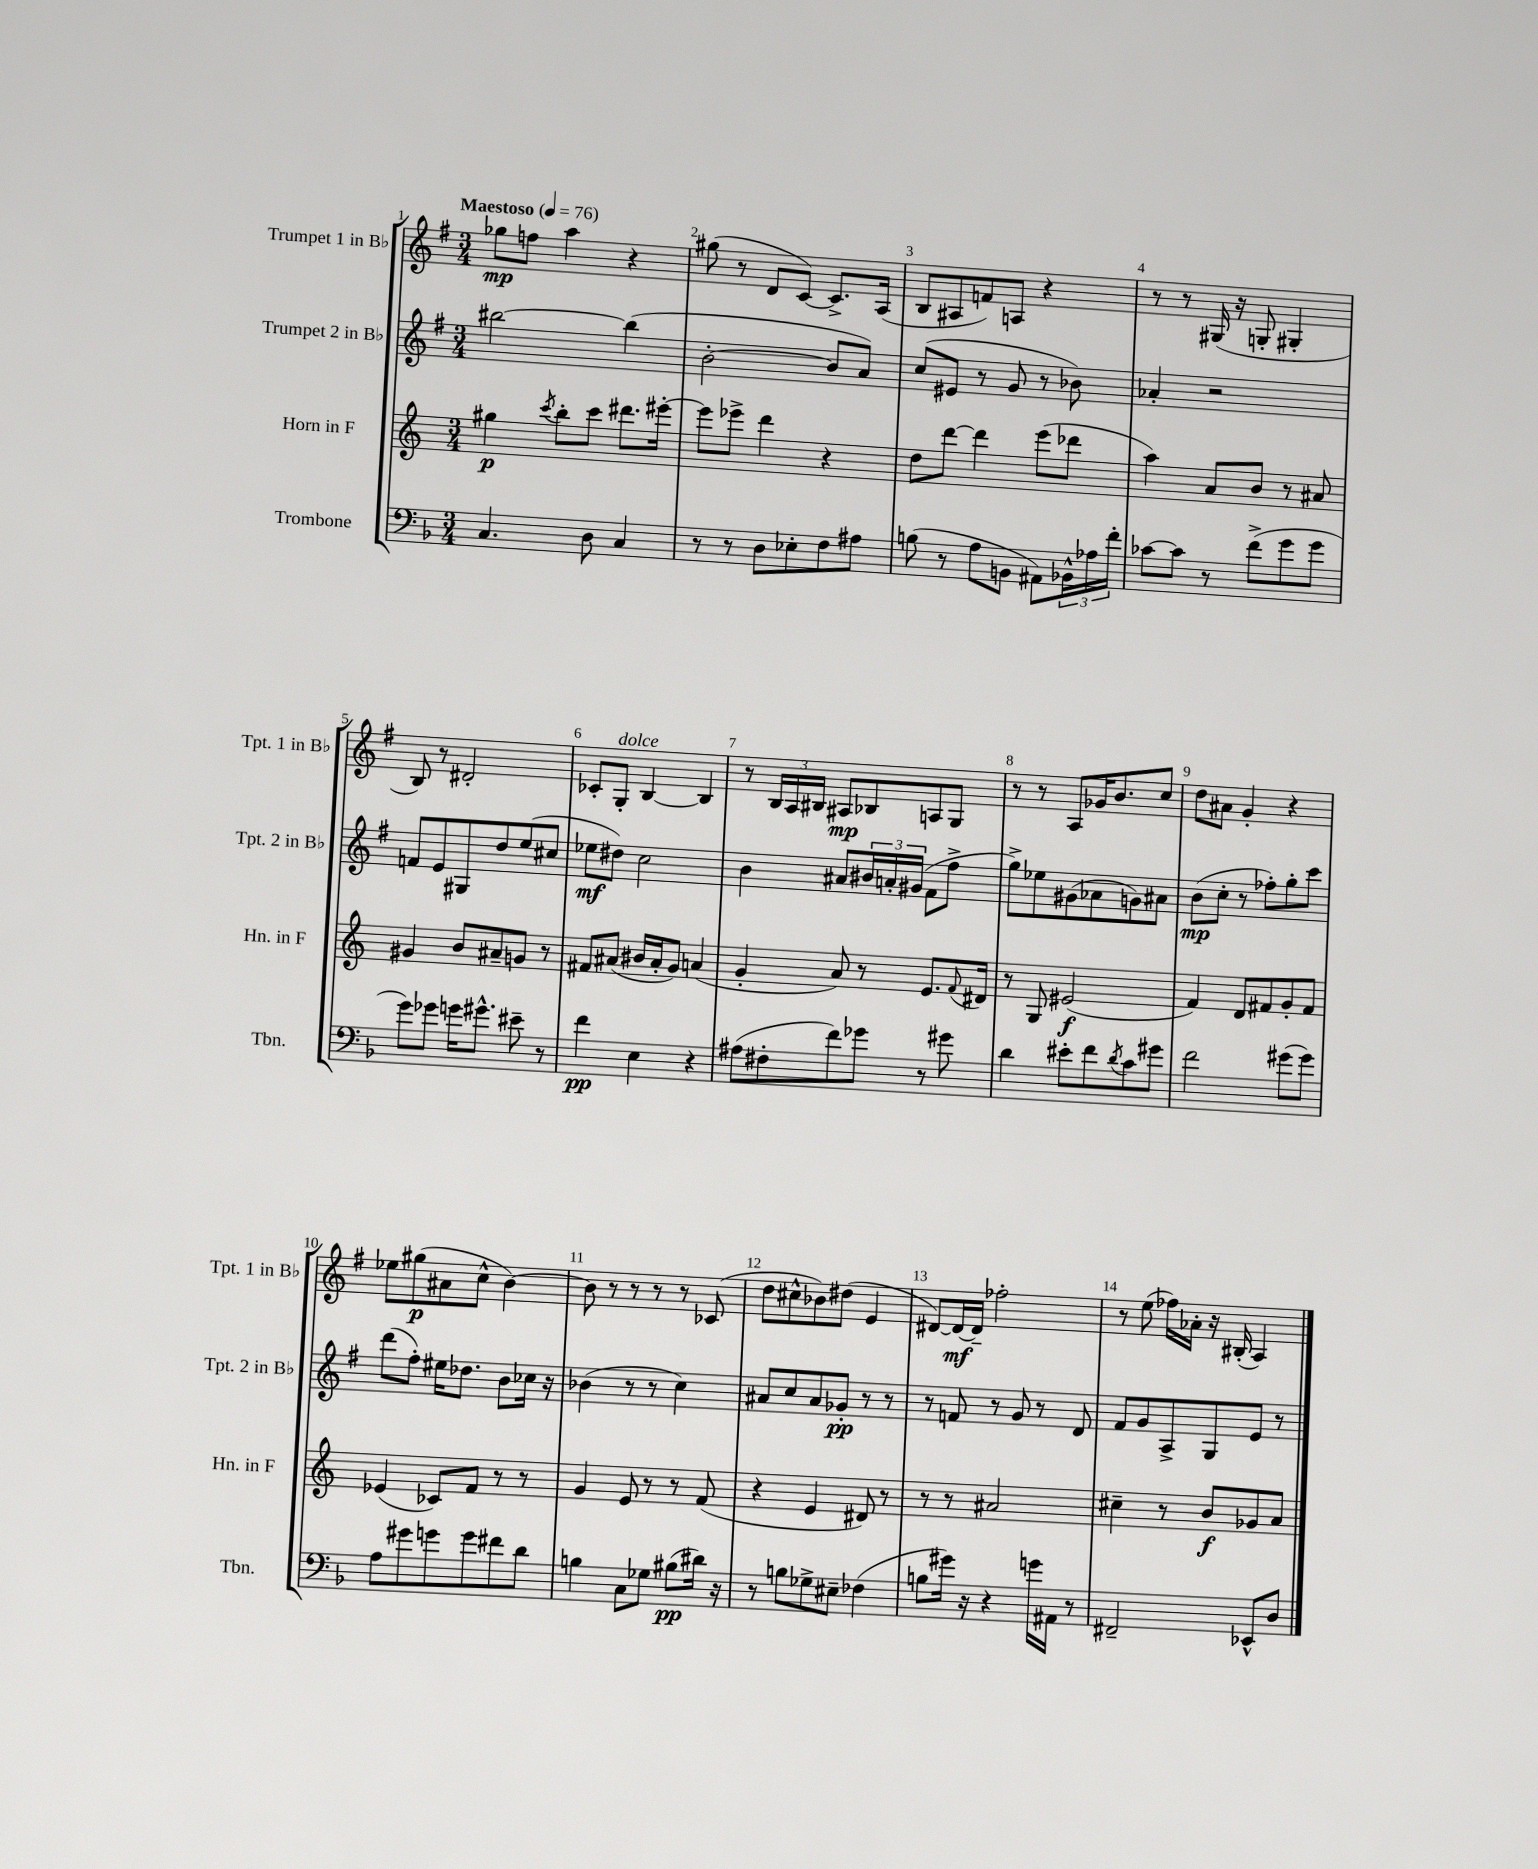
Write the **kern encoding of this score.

**kern	**dynam	**kern	**dynam	**kern	**dynam	**kern	**dynam
*part4	*part4	*part3	*part3	*part2	*part2	*part1	*part1
*staff4	*staff4	*staff3	*staff3	*staff2	*staff2	*staff1	*staff1
*I"Trombone	*	*I"Horn in F	*	*I"Trumpet 2 in B♭	*	*I"Trumpet 1 in B♭	*
*I'Tbn.	*	*I'Hn. in F	*	*I'Tpt. 2 in B♭	*	*I'Tpt. 1 in B♭	*
*clefF4	*	*clefG2	*	*clefG2	*	*clefG2	*
*k[b-]	*	*k[]	*	*k[f#]	*	*k[f#]	*
*M3/4	*	*M3/4	*	*M3/4	*	*M3/4	*
*MM76	*	*MM76	*	*MM76	*	*MM76	*
=1	=1	=1	=1	=1	=1	=1	=1
!	!	!	!	!	!	!LO:TX:a:B:t=Maestoso	!
4.C/	.	4gg#X\	p	[2bb#X\	.	8gg-X\L	mp
.	.	.	.	.	.	8ffn\J	.
.	.	8qccc/	.	.	.	.	.
.	.	8bb'\L	.	.	.	4aa\	.
8D\	.	8ccc\J	.	.	.	.	.
4C/	.	8.ddd#X\L	.	(4bb#\]	.	4r	.
.	.	[16eee#X'\Jk	.	.	.	.	.
=2	=2	=2	=2	=2	=2	=2	=2
8r	.	8eee#\L]	.	[2b'\	.	(8gg#X\	.
8r	.	8eee-X^\J	.	.	.	8r	.
8D\L	.	4ddd\	.	.	.	8d/L	.
8E-X'\	.	.	.	.	.	[8c/J)	.
8F\	.	4r	.	8b/L]	.	8.c^/L]	.
8A#X\J	.	.	.	8a/J)	.	.	.
.	.	.	.	.	.	(16A/Jk	.
=3	=3	=3	=3	=3	=3	=3	=3
(8Bn\	.	8dd\L	.	(8cc/L	.	8B/L	.
8r	.	[8ddd\J	.	8e#X/J	.	8A#X/	.
8A\L	.	4ddd\]	.	8r	.	8fn/)	.
8BBn\J	.	.	.	8g/	.	8An/J	.
8AA#X\L)	.	(8eee\L	.	8r	.	4r	.
24BB-X^^\L	.	8ddd-X\J	.	8b-X\)	.	.	.
24A-X\	.	.	.	.	.	.	.
24f'\JJ	.	.	.	.	.	.	.
=4	=4	=4	=4	=4	=4	=4	=4
[8c-X\L	.	4aa\)	.	4a-X'/	.	8r	.
8c-\J]	.	.	.	.	.	8r	.
8r	.	8a/L	.	2r	.	(16G#X/	.
.	.	.	.	.	.	16r	.
(8f^\L	.	8b/J	.	.	.	8Gn'/	.
8g\	.	8r	.	.	.	4G#X'/	.
8g\J	.	8a#X/	.	.	.	.	.
!!LO:LB:g=z
=5	=5	=5	=5	=5	=5	=5	=5
8g\L)	.	4g#X/	.	8fn/L	.	8B/)	.
8g-X\J	.	.	.	8e/	.	8r	.
16gn\KL	.	8b/L	.	8G#X/	.	2d#X'/	.
8.g#X^^\J	.	.	.	.	.	.	.
.	.	8a#X~/	.	8dd/	.	.	.
8e#X~\	.	8gn/J	.	(8ee/	.	.	.
8r	.	8r	.	8cc#X/J	.	.	.
=6	=6	=6	=6	=6	=6	=6	=6
4f\	pp	8f#X/L	.	8ee-X\L	mf	8c-X'/L	.
!	!	!	!	!	!	!LO:TX:a:i:t=dolce	!
.	.	(8a#X/J	.	8dd#X\J)	.	8G'/J	.
4E\	.	16b#X/LL	.	2cc\	.	[4B/	.
.	.	16a#'/J	.	.	.	.	.
.	.	8g/J)	.	.	.	.	.
4r	.	(4an/	.	.	.	4B/]	.
=7	=7	=7	=7	=7	=7	=7	=7
(8A#X\L	.	4g'/	.	4b\	.	8r	.
8F#X'\	.	.	.	.	.	24B/LL	.
.	.	.	.	.	.	24A/	.
.	.	.	.	.	.	24B#X/JJ	.
8f\)	.	8a/)	.	8a#X/L	.	8A#X/L	mp
8g-X\J	.	8r	.	24b#X/L	.	8B-X/	.
.	.	.	.	24an'/	.	.	.
.	.	.	.	(24g#X/JJ	.	.	.
8r	.	8.e/L	.	8f#\L	.	8An/	.
8g#X\	.	.	.	8ff#^\J	.	8G/J	.
.	.	8qqf/	.	.	.	.	.
.	.	16d#X/Jk	.	.	.	.	.
=8	=8	=8	=8	=8	=8	=8	=8
4d\	.	8r	.	8gg^\L)	.	8r	.
.	.	8G/	.	8ee-X\	.	8r	.
8e#X'\L	.	(2e#X/	f	(8g#X\	.	8A/L	.
8f\	.	.	.	8a-X\	.	16g-X/K	.
.	.	.	.	.	.	8.b/	.
8qd/	.	.	.	.	.	.	.
8c\	.	.	.	8gn\)	.	.	.
8g#X\J	.	.	.	8a#X\J	.	8cc/J	.
=9	=9	=9	=9	=9	=9	=9	=9
2f\	.	4f/)	.	(8b\L	mp	8dd\L	.
.	.	.	.	8cc'\J	.	8a#X\J	.
.	.	8d/L	.	8r	.	4g'/	.
.	.	8f#X/	.	8ff-X'\L)	.	.	.
(8g#X\L	.	8g'/	.	8gg'\	.	4r	.
8g#\J)	.	8f#/J	.	8ccc\J	.	.	.
!!LO:LB:g=z
=10	=10	=10	=10	=10	=10	=10	=10
8A\L	.	(4e-X/	.	(8ddd\L	.	8ee-X\L	.
8g#X\	.	.	.	8ff#'\J)	.	(8gg#X\	p
8gn\	.	8c-X/L)	.	16ee#X\KL	.	8a#X\	.
.	.	.	.	8.dd-X\J	.	.	.
8g\	.	8f/J	.	.	.	8cc^^\J	.
8f#X\	.	8r	.	8b\L	.	[4b\)	.
8d\J	.	8r	.	16cc-X\Jk	.	.	.
.	.	.	.	16r	.	.	.
=11	=11	=11	=11	=11	=11	=11	=11
4Bn\	.	4g/	.	(4b-X\	.	8b\]	.
.	.	.	.	.	.	8r	.
8C\L	.	8e/	.	8r	.	8r	.
8G-X\J	.	8r	.	8r	.	8r	.
(8B#X\L	pp	8r	.	4cc\)	.	8r	.
16d#X\Jk)	.	(8f/	.	.	.	(8c-X/	.
16r	.	.	.	.	.	.	.
=12	=12	=12	=12	=12	=12	=12	=12
8r	.	4r	.	8a#X/L	.	8dd\L	.
8Bn\L	.	.	.	8cc/	.	8cc#X^^\	.
8G-X^\	.	4e/	.	8a#/	.	8b-X\)	.
8E#X~\J	.	.	.	8g-X'/J	pp	(8dd#X\J	.
(4F-X\	.	8d#X/)	.	8r	.	4e/	.
.	.	8r	.	8r	.	.	.
=13	=13	=13	=13	=13	=13	=13	=13
8Bn\L	.	8r	.	8r	.	[8d#X/L)	.
16g#X\Jk)	.	8r	.	8fn/	.	16d#/L_	mf
16r	.	.	.	.	.	16d#~/JJ]	.
4r	.	2a#X/	.	8r	.	2ff-X'\	.
.	.	.	.	8g/	.	.	.
16gn\LL	.	.	.	8r	.	.	.
16AA#X\JJ	.	.	.	.	.	.	.
8r	.	.	.	8d/	.	.	.
=14	=14	=14	=14	=14	=14	=14	=14
2FF#X~/	.	4cc#X~\	.	8f#/L	.	8r	.
.	.	.	.	8g/	.	(8ee\	.
.	.	8r	.	8A^/	.	16ff-X\LL)	.
.	.	.	.	.	.	16a-X'\JJ	.
.	.	8b/L	f	8G/	.	16r	.
.	.	.	.	.	.	(16B#X'/	.
8EE-X^^/L	.	8g-X/	.	8e/J	.	4A/)	.
8D/J	.	8a/J	.	8r	.	.	.
==	==	==	==	==	==	==	==
*-	*-	*-	*-	*-	*-	*-	*-
